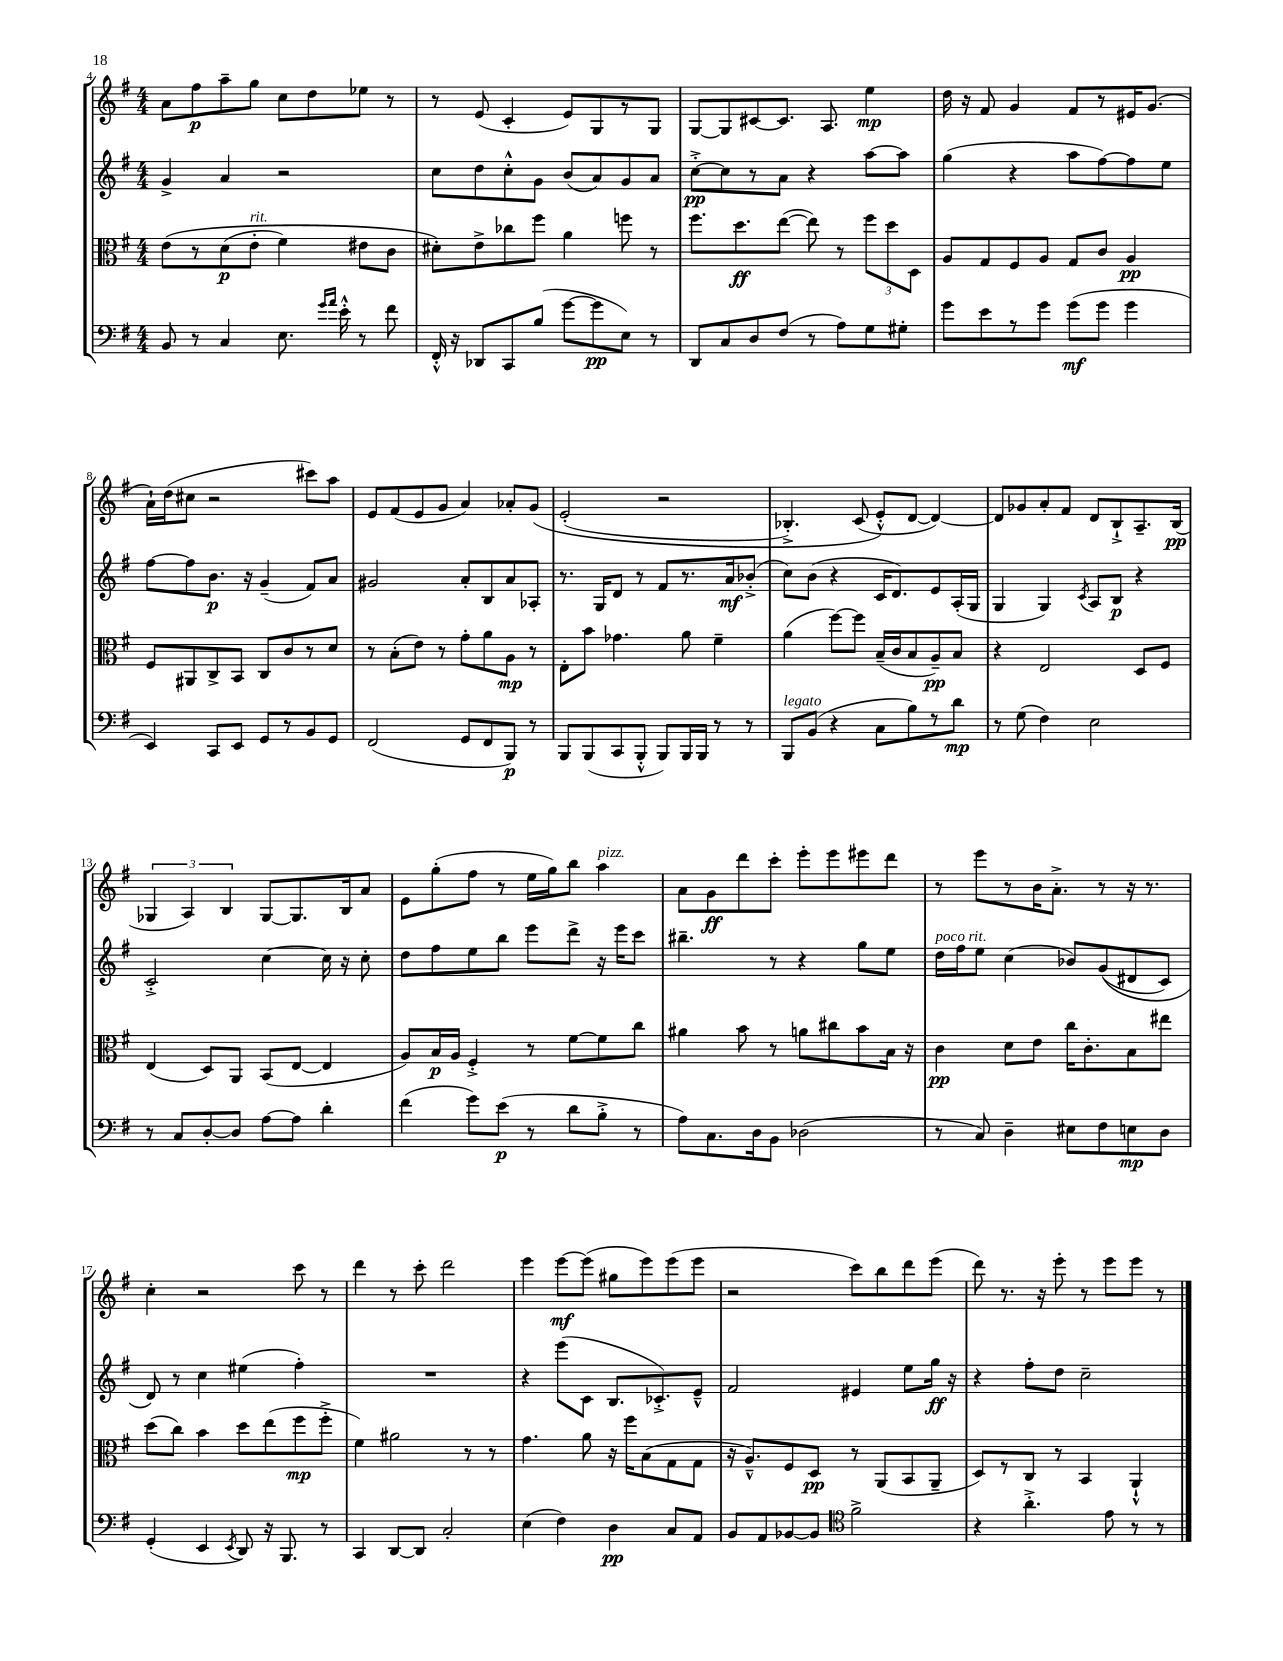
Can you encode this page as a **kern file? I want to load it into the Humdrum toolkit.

**kern	**dynam	**kern	**dynam	**kern	**dynam	**kern	**dynam
*part4	*part4	*part3	*part3	*part2	*part2	*part1	*part1
*staff4	*staff4	*staff3	*staff3	*staff2	*staff2	*staff1	*staff1
*clefF4	*	*clefC3	*	*clefG2	*	*clefG2	*
*k[f#]	*	*k[f#]	*	*k[f#]	*	*k[f#]	*
*M4/4	*	*M4/4	*	*M4/4	*	*M4/4	*
=4	=4	=4	=4	=4	=4	=4	=4
8BB/	.	(8e\L	.	4g^/	.	8a\L	.
8r	.	8r	.	.	.	8ff#\	p
4C/	.	(8d\	p	4a/	.	8aa~\	.
!	!	!LO:TX:a:i:t=rit.	!	!	!	!	!
.	.	8e'\J	.	.	.	8gg\J	.
8.E\	.	4f#\)	.	2r	.	8cc\L	.
.	.	.	.	.	.	8dd\	.
16qqg/LL	.	.	.	.	.	.	.
16qqa/JJ	.	.	.	.	.	.	.
16e'^^\	.	.	.	.	.	.	.
8r	.	8e#X\L	.	.	.	8ee-X\J	.
8f#\	.	8c\J	.	.	.	8r	.
=5	=5	=5	=5	=5	=5	=5	=5
16FF#'^^/	.	8d#X'\L)	.	8cc\L	.	8r	.
16r	.	.	.	.	.	.	.
8DD-X/L	.	8e^\	.	8dd\	.	(8e/	.
8CC/	.	8cc-X\	.	8cc'^^\	.	4c'/	.
(8B/J	.	8ff#\J	.	8g\J	.	.	.
[8g\L	.	4a\	.	(8b/L	.	8e/L)	.
8g\]	pp	.	.	8a/)	.	8G/	.
8E\J)	.	8ffn\	.	8g/	.	8r	.
8r	.	8r	.	8a/J	.	8G/J	.
=6	=6	=6	=6	=6	=6	=6	=6
8DD/L	.	8.ff#\L	.	[8cc'^\L	pp	[8G/L	.
8C/	.	.	.	8cc\]	.	8G/]	.
.	.	8.dd\	ff	.	.	.	.
8D/	.	.	.	8r	.	[8c#X/	.
(8F#/J	.	([8ee\J	.	8a\J	.	8.c#/J]	.
8r	.	8ee\])	.	4r	.	.	.
.	.	.	.	.	.	8.A/	.
8A\L)	.	8r	.	.	.	.	.
8G\	.	12ff#\L	.	[8aa\L	.	4ee\	mp
.	.	12dd\	.	.	.	.	.
8G#X'\J	.	.	.	8aa\J]	.	.	.
.	.	12D\J	.	.	.	.	.
=7	=7	=7	=7	=7	=7	=7	=7
8g\L	.	8A/L	.	(4gg\	.	16dd\	.
.	.	.	.	.	.	16r	.
8e\	.	8G/	.	.	.	8f#/	.
8r	.	8F#/	.	4r	.	4g/	.
8g\J	.	8A/J	.	.	.	.	.
(8g\L	mf	8G/L	.	8aa\L	.	8f#/L	.
8g\J	.	8c/J	.	[8ff#\)	.	8r	.
4g\	.	4A/	pp	8ff#\]	.	16e#X/K	.
.	.	.	.	.	.	(8.g/J	.
.	.	.	.	8ee\J	.	.	.
!!LO:LB:g=z
=8	=8	=8	=8	=8	=8	=8	=8
4EE/)	.	8F#/L	.	[8ff#\L	.	16a`\LL)	.
.	.	.	.	.	.	(16dd\J	.
.	.	8AA#X/	.	8ff#\]	.	8cc#X\J	.
8CC/L	.	8C^/	.	8.b\J	p	2r	.
8EE/J	.	8BB/J	.	.	.	.	.
.	.	.	.	16r	.	.	.
8GG/L	.	8C/L	.	(4g~/	.	.	.
8r	.	8c/	.	.	.	.	.
8BB/	.	8r	.	8f#/L)	.	8ccc#X\L)	.
8GG/J	.	8d/J	.	8a/J	.	8aa\J	.
=9	=9	=9	=9	=9	=9	=9	=9
(2FF#/	.	8r	.	2g#X/	.	8e/L	.
.	.	(8B'\L	.	.	.	(8f#/	.
.	.	8e\J)	.	.	.	8e/	.
.	.	8r	.	.	.	8g/J	.
8GG/L	.	8g'\L	.	8a'/L	.	4a/)	.
8FF#/	.	8a\	.	8B/	.	.	.
8BBB/J)	p	8A\J	mp	8a/	.	8a-X'/L	.
8r	.	8r	.	8A-X'/J	.	(8g/J	.
=10	=10	=10	=10	=10	=10	=10	=10
8BBB/L	.	8E'\L	.	8.r	.	(2e'/	.
(8BBB/	.	8b\J	.	.	.	.	.
.	.	.	.	16G/KL	.	.	.
8CC/	.	4.g-X\	.	8d/J	.	.	.
8BBB'^^/J	.	.	.	8r	.	.	.
8BBB/L)	.	.	.	8f#/L	.	2r	.
16BBB/L	.	8a\	.	8.r	.	.	.
16BBB/JJ	.	.	.	.	.	.	.
8r	.	4f#~\	.	.	.	.	.
.	.	.	.	16a/k	mf	.	.
8r	.	.	.	(8b-X'^/J	.	.	.
=11	=11	=11	=11	=11	=11	=11	=11
!LO:TX:a:i:t=legato	!	!	!	!	!	!	!
8BBB/L	.	(4a\	.	8cc\L)	.	4.B-X'^/)	.
(8BB/J	.	.	.	(8b\J	.	.	.
4r	.	[8ff#\L)	.	4r	.	.	.
.	.	8ff#\J]	.	.	.	(8c/	.
8C\L	.	(16B~/LL	.	16c/KL	.	8e'^^/L)	.
.	.	16c/J	.	8.d/)	.	.	.
8B\)	.	8B/	.	.	.	[8d/J	.
8r	.	8A~/)	pp	8e/	.	4d/_)	.
8d\J	mp	8B/J	.	(16A'/L	.	.	.
.	.	.	.	16G/JJ	.	.	.
=12	=12	=12	=12	=12	=12	=12	=12
8r	.	4r	.	4G/	.	8d/L]	.
(8G\	.	.	.	.	.	8g-X/	.
4F#\)	.	2E/	.	4G/)	.	8a'/	.
.	.	.	.	.	.	8f#/J	.
.	.	.	.	8qc/	.	.	.
2E\	.	.	.	8A/L	.	8d/L	.
.	.	.	.	8B/J	p	8B`^/	.
.	.	8D/L	.	4r	.	8.A~/	.
.	.	8F#/J	.	.	.	.	.
.	.	.	.	.	.	(16B/Jk	pp
!!LO:LB:g=z
=13	=13	=13	=13	=13	=13	=13	=13
8r	.	(4E/	.	2c'^/	.	6G-X/	.
8C/L	.	.	.	.	.	.	.
.	.	.	.	.	.	6A/)	.
[8D'/	.	8D/L)	.	.	.	.	.
.	.	.	.	.	.	6B/	.
8D/J]	.	8AA/J	.	.	.	.	.
[8A\L	.	(8BB/L	.	[4cc\	.	[8G-/L	.
8A\J]	.	[8E/J	.	.	.	8.G-/]	.
4d'\	.	4E/]	.	16cc\]	.	.	.
.	.	.	.	16r	.	16B/k	.
.	.	.	.	8cc'\	.	8a/J	.
=14	=14	=14	=14	=14	=14	=14	=14
(4f#\	.	8A/L)	.	8dd\L	.	8e\L	.
.	.	16B/L	p	8ff#\	.	(8gg'\	.
.	.	16A/JJ	.	.	.	.	.
8g\L)	.	4F#'^/	.	8ee\	.	8ff#\J	.
(8e\J	p	.	.	8bb\J	.	8r	.
8r	.	8r	.	8eee\L	.	16ee\LL	.
.	.	.	.	.	.	16gg\J)	.
8d\L	.	[8f#\L	.	8ddd^\J	.	8bb\J	.
!	!	!	!	!	!	!LO:TX:a:i:t=pizz.	!
8B'^\J	.	8f#\]	.	16r	.	4aa\	.
.	.	.	.	16eee\KL	.	.	.
8r	.	8cc\J	.	8ccc\J	.	.	.
=15	=15	=15	=15	=15	=15	=15	=15
8A\L)	.	4a#X\	.	4.bb#X~\	.	8a\L	.
8.C\	.	.	.	.	.	8g\	ff
.	.	8b\	.	.	.	8ddd\	.
16D\k	.	.	.	.	.	.	.
8BB\J	.	8r	.	8r	.	8ccc'\J	.
(2D-X\	.	8an\L	.	4r	.	8eee'\L	.
.	.	8cc#X\	.	.	.	8eee\	.
.	.	8b\	.	8gg\L	.	8eee#X\	.
.	.	16B\Jk	.	8ee\J	.	8ddd\J	.
.	.	16r	.	.	.	.	.
=16	=16	=16	=16	=16	=16	=16	=16
!	!	!	!	!LO:TX:a:i:t=poco rit.	!	!	!
8r	.	4c\	pp	16dd\LL	.	8r	.
.	.	.	.	16ff#\J	.	.	.
8C/)	.	.	.	8ee\J	.	8eee\L	.
4D~\	.	8d\L	.	(4cc\	.	8r	.
.	.	8e\J	.	.	.	16b\K	.
.	.	.	.	.	.	8.a'^\J	.
8E#X\L	.	16cc\KL	.	8b-X/L)	.	.	.
.	.	8.c'\	.	.	.	.	.
8F#\	.	.	.	((8g/	.	8r	.
8En\	mp	8B\	.	8d#X/	.	16r	.
.	.	.	.	.	.	8.r	.
8D\J	.	8ee#X\J	.	8c/J)	.	.	.
!!LO:LB:g=z
=17	=17	=17	=17	=17	=17	=17	=17
(4GG'/	.	(8dd\L	.	8d/)	.	4cc'\	.
.	.	8cc\J)	.	8r	.	.	.
4EE/	.	4b\	.	4cc\	.	2r	.
8qEE/	.	.	.	.	.	.	.
8DD/)	.	8dd\L	.	(4ee#X\	.	.	.
16r	.	(8ee\	.	.	.	.	.
8.BBB/	.	.	.	.	.	.	.
.	.	8ff#\	mp	4ff#'\)	.	8ccc\	.
8r	.	8ff#'^\J	.	.	.	8r	.
=18	=18	=18	=18	=18	=18	=18	=18
4CC/	.	4f#\)	.	1r	.	4ddd\	.
[8DD/L	.	2a#X\	.	.	.	8r	.
8DD/J]	.	.	.	.	.	8ccc'\	.
2C'/	.	.	.	.	.	2ddd\	.
.	.	8r	.	.	.	.	.
.	.	8r	.	.	.	.	.
=19	=19	=19	=19	=19	=19	=19	=19
(4E\	.	4.g\	.	4r	.	4eee\	.
4F#\)	.	.	.	(8eee\L	.	[8eee\L	mf
.	.	8a\	.	8c\J	.	(8eee\J]	.
4D\	pp	16r	.	8.B/L	.	8gg#X\L	.
.	.	16ff#\KL	.	.	.	.	.
.	.	(8B\	.	.	.	8eee\)	.
.	.	.	.	8.c-X'^/)	.	.	.
8C/L	.	8G\	.	.	.	(8eee\	.
8AA/J	.	8G\J	.	8e~^^/J	.	8eee\J	.
=20	=20	=20	=20	=20	=20	=20	=20
8BB/L	.	16r	.	2f#/	.	2r	.
.	.	8.A~^^/L)	.	.	.	.	.
8AA/	.	.	.	.	.	.	.
[8BB-X/	.	8F#/	.	.	.	.	.
8BB-/J]	.	8D/J	pp	.	.	.	.
*clefC4	*	*	*	*	*	*	*
2f#^\	.	8r	.	4e#X/	.	8ccc\L)	.
.	.	(8AA/L	.	.	.	8bb\	.
.	.	8BB/	.	8ee\L	.	8ddd\	.
.	.	8AA~/J	.	16gg\Jk	ff	(8eee\J	.
.	.	.	.	16r	.	.	.
=21	=21	=21	=21	=21	=21	=21	=21
4r	.	8D/L)	.	4r	.	8ddd\)	.
.	.	8r	.	.	.	8.r	.
4.a'^\	.	8C/J	.	8ff#'\L	.	.	.
.	.	.	.	.	.	16r	.
.	.	8r	.	8dd\J	.	8eee'\	.
.	.	4BB/	.	2cc~\	.	8r	.
8e\	.	.	.	.	.	8eee\L	.
8r	.	4AA`^^/	.	.	.	8eee\J	.
8r	.	.	.	.	.	8r	.
==	==	==	==	==	==	==	==
*-	*-	*-	*-	*-	*-	*-	*-
